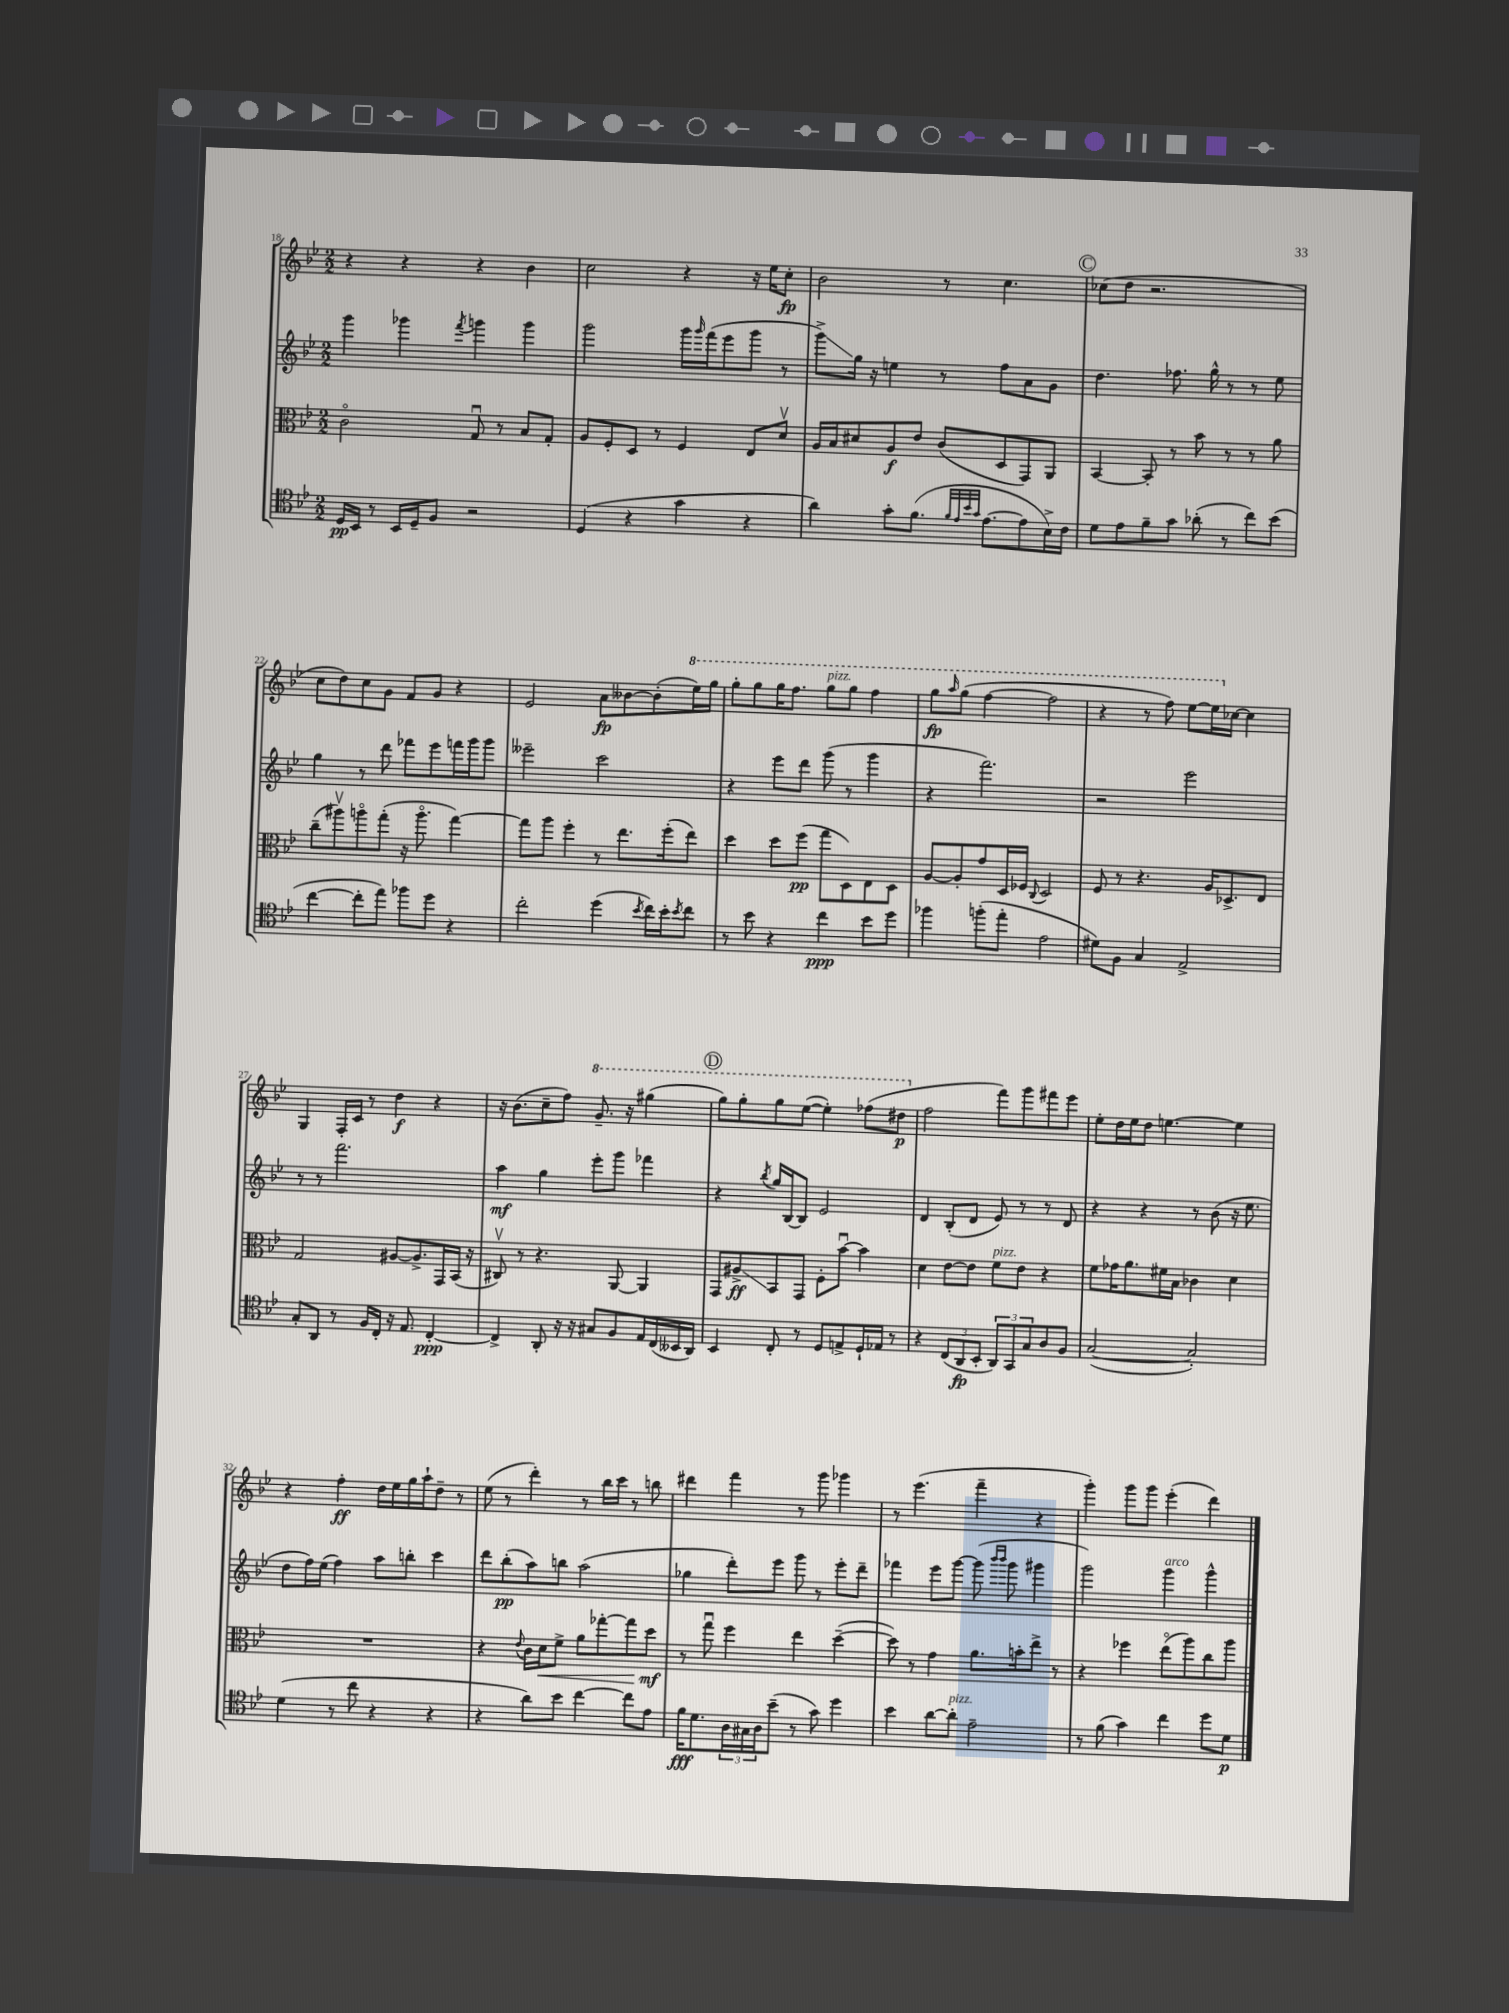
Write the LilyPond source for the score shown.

<<
\new StaffGroup <<
\new Staff = "s0" {
    \clef treble \key bes \major \numericTimeSignature \time 2/2
    r4 r4 r4 bes'4 |
    c''2 r4 r16 ees''16 c''8-.\fp |
    bes'2 r8 c''4. |
    \mark \markup { \circle "C" } ces''8( d''8 r2. |
    c''8 d''8) c''8 g'8 f'8 g'8 r4 |
    ees'2 a'8\fp beses'8~ beses'8-.( \ottava #1 ees'''16) g'''16 |
    g'''8-. g'''8 g'''16 f'''8. g'''8^\markup { \italic "pizz." } g'''8 f'''4 |
    g'''8\fp \grace { a'''16 } g'''8( f'''4~ f'''2 |
    r4 r8 f'''8) ees'''8~ ees'''16 \ottava #0 ces''16~ ces''4 |
    g4 f16-. c'16 r8 d''4\f r4 |
    r16 bes'8.( c''8-- f''8) \ottava #1 g''8.-- r16 gis'''4( |
    \mark \markup { \circle "D" } g'''8) g'''8-. g'''8 ees'''8~( ees'''4-.) fes'''8( dis'''8\p \ottava #0 |
    f''2 f'''8) g'''8 fis'''8 ees'''8 |
    ees''8-. d''16 ees''16 d''8 e''4.~ e''4 |
    r4 f''4-.\ff d''16 ees''16 g''16 a''16-! d''8-- r8 |
    ees''8( r8 d'''4-.) r8 bes''16 c'''16 r8 b''8 |
    dis'''4 f'''4 r8 g'''8 ges'''4 |
    r8 ees'''4.( f'''4-- r4 |
    g'''4-.) g'''8 g'''8 ees'''4-.( d'''4) \bar "|." |
}
\new Staff = "s1" {
    \clef treble \key bes \major \numericTimeSignature \time 2/2
    g'''4 ges'''4 \acciaccatura { f'''8 } g'''4 g'''4 |
    g'''2 g'''16 \grace { g'''16 } f'''16( ees'''8 g'''8 r8 |
    g'''8->\glissando) g''16 r16 e''4 r8 f''8 a'8 g'8 |
    \mark \markup { \circle "C" } d''4. fes''8. g''16-^ r8 r8 ees''8 |
    g''4 r8 d'''8 fes'''8 ees'''8 f'''16 g'''16 g'''8 |
    eeses'''2-- c'''2 |
    r4 ees'''8 d'''8 g'''8( r8 g'''4 |
    r4 f'''2.) |
    r2 ees'''2 |
    r8 r8 f'''2. |
    a''4\mf g''4 ees'''8-. g'''8 fes'''4 |
    \mark \markup { \circle "D" } r4 \acciaccatura { bes''8 } g''16 bes16~ bes8 ees'2 |
    d'4 bes8-.( d'8 ees'8) r8 r8 d'8 |
    r4 r4 r8 bes'8( r16 ees''8. |
    d''8 f''16) ees''16( f''4) a''8 b''8-. c'''4 |
    d'''8 bes''8-.\pp( a''8) b''8 a''2( |
    ges''4 d'''8-.) ees'''8 g'''8 r8 ees'''8-. d'''8-- |
    fes'''4 ees'''8 g'''8~ g'''8( \grace { bes'''16 bes'''16 } g'''8 gis'''4 |
    g'''2) g'''4^\markup { \italic "arco" } g'''4-^ \bar "|." |
}
\new Staff = "s2" {
    \clef alto \key bes \major \numericTimeSignature \time 2/2
    c'2\flageolet g8\downbow r8 bes8 g8-. |
    a8 f8-. d8 r8 f4 ees8 d'8\upbow |
    a16 bes16 dis'8 a8\f ees'8 c'8( d8 g,8) a,8 |
    \mark \markup { \circle "C" } bes,4~ bes,8-. r8 bes'8 r8 r8 a'8 |
    c''8--( ais''8\upbow) a''8\flageolet g''8-.( r16 a''8.\flageolet g''4~) |
    g''8 a''8 f''4-. r8 ees''8. f''16-.( ees''8) |
    d''4 d''8 f''8\pp( g''8 d8) ees8 d8 |
    a8~ a8-. g'8 d16 fes16 \appoggiatura { c8 } d2 |
    f8 r8 r4. a16 des8.-> ees8 |
    g2 ais8~ ais8.-> g,16 bes,16( r16 |
    cis8\upbow) r8 r4. a,8~ a,4 |
    \mark \markup { \circle "D" } g,8 ais8->\glissando\ff bes,8 g,8 f8-. bes'8~\downbow bes'4 |
    d'4 ees'8~ ees'8 f'8^\markup { \italic "pizz." } ees'8 r4 |
    f'8 ges'16 a'8. fis'16 bes16 ces'4 d'4 |
    R1 |
    r4 \appoggiatura { ees'8 } c'16 d'16\< f'8-> a'8 ges''8~-. ges''8 d''8\mf\! |
    r8 g''8\downbow f''4 ees''4 d''4~--( |
    d''8) r8 g'4 a'8. b'16-. ees''8-> r8 |
    r4 fes''4 ees''8\flageolet( a''8) c''8 a''8 \bar "|." |
}
\new Staff = "s3" {
    \clef tenor \key bes \major \numericTimeSignature \time 2/2
    d16\pp bes,16 r8 bes,16 d16-- f8 r2 |
    d4( r4 g'4 r4 |
    a'4) g'8-. f'8.( \grace { f'32 ees'32 bes'32 g'32 } ees'8.~ ees'8 bes16->) c'16 |
    \mark \markup { \circle "C" } d'8 ees'8 f'8-- g'8 aes'8-.( r8 c''8) bes'8( |
    c''4~ c''8-. ees''8) fes''8 d''8 r4 |
    c''2-. d''4( \acciaccatura { bes'8 } c''16) bes'16-. \acciaccatura { bes'8 } c''8 |
    r8 bes'8 r4 c''4\ppp bes'8 d''8 |
    fes''4 f''8-.( ees''8-. ees'2 |
    dis'8) f8 g4 ees2-> |
    g8-. a,8 r8 f16 c16-. r16 ees8. c4~-.\ppp |
    c4-> a,8-. r16 r16 gis8 f8 ees16 c16( beses,16 a,16) |
    \mark \markup { \circle "D" } bes,4 c8-. r8 d8 e8-> d16-! ees16 r8 |
    r4 \tuplet 3/2 { c8( a,8\fp bes,8-. } \tuplet 3/2 { a,8) g,8 g8 } a8 f8 |
    g2~( g2-.) |
    d'4( r8 c''8 r4 r4 |
    r4 a'8) bes'8 c''4~ c''8 ees'8 |
    f'16\fff d'8. \tuplet 3/2 { a16 gis16 a16 } bes'8--( r8 g'8) d''4 |
    bes'4 a'8~ a'8-.^\markup { \italic "pizz." } ees'2-- |
    r8 f'8( g'4) c''4 d''8 d'8\p \bar "|." |
}
>>
>>
\layout { \context { \Score currentBarNumber = #18 } }
